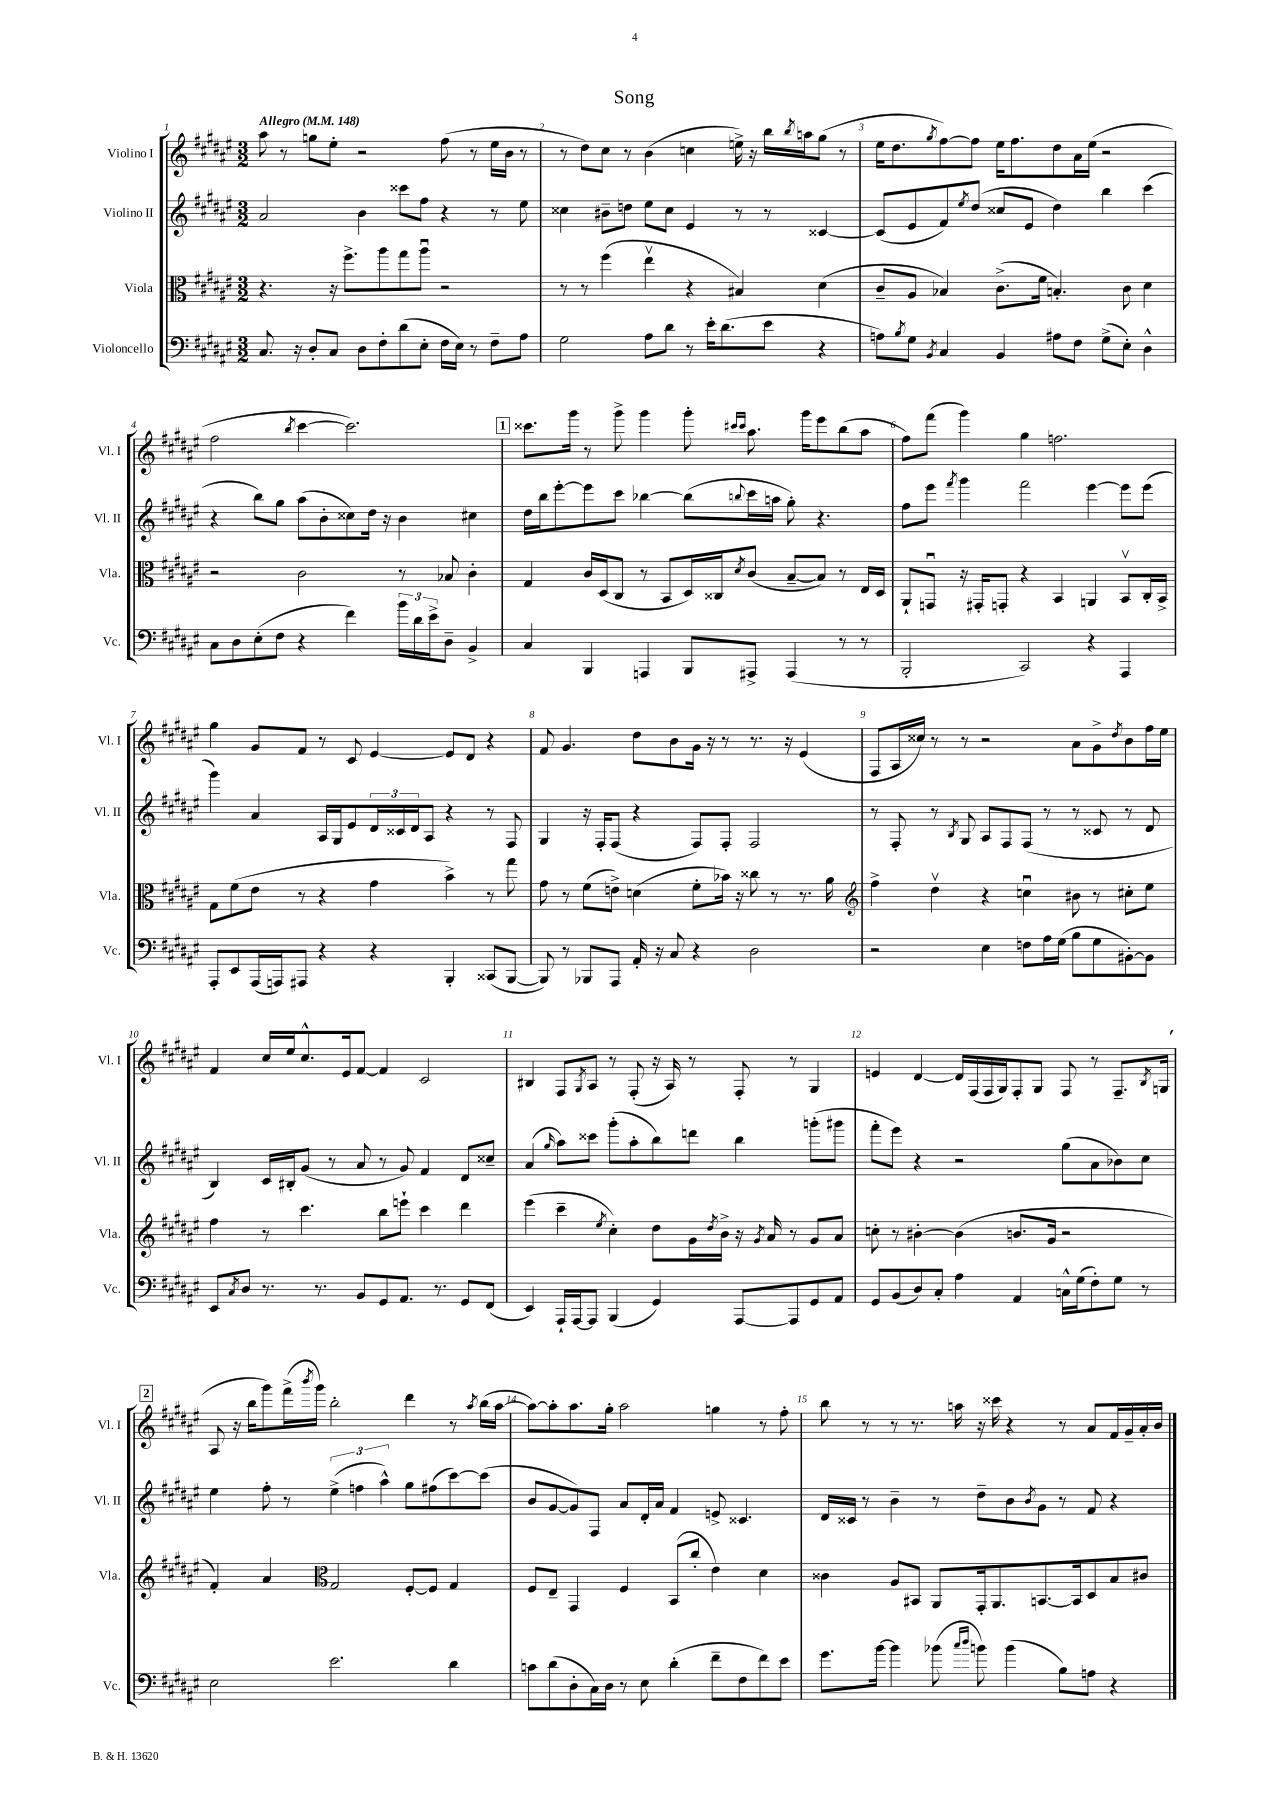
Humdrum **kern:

**kern	**kern	**kern	**kern
*staff4	*staff3	*staff2	*staff1
*clefF4	*clefC3	*clefG2	*clefG2
*k[f#c#g#d#a#e#]	*k[f#c#g#d#a#e#]	*k[f#c#g#d#a#e#]	*k[f#c#g#d#a#e#]
*M3/2	*M3/2	*M3/2	*M3/2
*MM148	*MM148	*MM148	*MM148
8.C#	4.r	2a#	8aa#
.	.	.	8r
16r	.	.	.
8D#'	.	.	8gg
8C#	16r	.	8ee#'
.	8.ff#^	.	.
8D#	.	4b	2r
8F#'	8aa#	.	.
(8d#	8gg#	8ccc##	.
8E#'	8aa#u	8ff#	.
16F#	2r	4r	(8ff#
16E#)	.	.	.
8r	.	.	8r
8F#~	.	8r	16ee#
.	.	.	16b
8A#	.	8ee#	8r
=	=	=	=
2G#	8r	4cc##	8r
.	8r	.	8dd#)
.	(4ff#	8b#~	8cc#
.	.	8dd	8r
8A#	4ee#v	8ee#	(4b
8d#	.	8cc##	.
8r	4r	4e#	4cc
16e#'	.	.	.
(8.d#	.	.	.
.	4B#)	8r	16ee^)
.	.	.	16r
8e#	.	8r	16bb
.	.	.	8qbb
.	.	.	16aa
4r	(4d#	[4c##	(8gg#
.	.	.	8r
=	=	=	=
8A)	8c#~	(8c##]	16ee#
.	.	.	8.dd#
8qB	.	.	.
8G#	8A#	8e#	.
8qBB	.	.	8qgg#
4C#	4B-)	8f#)	[8ff#)
.	.	8qee#	.
.	.	(8dd#	8ff#]
4BB	(8.c#^	8cc##	16ee#
.	.	.	8.ff#
.	.	8e#	.
.	16f#	.	.
8A#	4.B')	4dd#)	8dd#
8F#	.	.	16a#
.	.	.	(16ee#
(8G#^	.	4bb	2r
8E#')	8c#	.	.
4D#^^	4d#	(4ccc#	.
=	=	=	=
8C#	2r	4r	2ff#
8D#	.	.	.
(8E#'	.	8bb)	.
8F#	.	8gg#	.
.	.	.	8qbb
4r	2c#	(8aa#	[4ccc#
.	.	8b'	.
4f#)	.	8cc##)	2.ccc#])
.	.	16dd#	.
.	.	16r	.
24b	8r	4b	.
24d#	.	.	.
24e#^	.	.	.
8D#~	8B-	.	.
4BB^	4c#'	4cc#	.
=	=	=	=
4C#	4G#	16dd#	8.ccc##
.	.	16bb	.
.	.	[8eee#'	.
.	.	.	16ggg#
4BBB	16c#	8eee#]	8r
.	(16D#	.	.
.	8C#	8ccc#	8ggg#^
4AAA	8r	[4bb-	4ggg#
.	8BB	.	.
8BBB	16D#)	(8bb-]	8ggg#'
.	16C##	.	.
.	.	.	16qqccc#
.	8qd#	8qqbb	16qqccc#
8AAA#^	(8c#	16ccc#	8.aa#
.	.	16aa	.
(4AAA#	[8B~	8gg#')	.
.	.	.	16ggg#
.	8B])	4.r	8eee#
8r	8r	.	(8bb
8r	16E#	.	8aa#
.	16D#	.	.
=	=	=	=
2BBB'	8AA#`	8ff#	8ff#)
.	8GGu	8eee#	(8fff#
.	.	8qfff#	.
.	16r	4ggg#	4ggg#)
.	16GG#'	.	.
.	8GG'	.	.
2CC#)	4r	2fff#	4gg#
.	4BB	.	2.ff
4r	4AA	[4eee#	.
4AAA#	8BBv	8eee#]	.
.	16C#'	(8eee#	.
.	16BB^	.	.
=	=	=	=
8AAA#'	8G#	4ggg#)	4gg#
8EE#	(8f#	.	.
(16AAA#	8e#	4a#	8g#
16AAA)	.	.	.
8AAA#	8r	.	8f#
4r	4r	16A#	8r
.	.	16G#	.
.	.	8e#	8c#
4r	4g#	24d#	[4e#
.	.	24c##	.
.	.	24d#	.
.	.	8A#	.
4BBB'	4b^)	4r	8e#]
.	.	.	8d#
(8CC##	8r	8r	4r
[8BBB	8gg#	8F#	.
=	=	=	=
8BBB])	8g#	4G#	8f#
8r	8r	.	4.g#
8BBB-	(8f#	16r	.
.	.	16F#'	.
8AAA#	8e^)	(8F#	.
16AA#'	(4d	4r	8dd#
16r	.	.	.
8C#	.	.	8b
4r	8f#'	8F#)	16g#
.	.	.	16r
.	16b-)	8F#'	8r
.	16r	.	.
2D#	8cc##	2F#	8.r
.	8r	.	.
.	.	.	16r
.	8.r	.	(4e#
.	16a#	.	.
=	=	=	=
*	*clefG2	*	*
2r	4ff#^	8r	8F#
.	.	8F#'	16A#
.	.	.	16cc##)
.	4dd#v	8r	8r
.	.	8qB	.
.	.	8G#	8r
4E#	4r	8A#	2r
.	.	8F#	.
8F	4ccu	(8F#	.
16A#	.	8r	.
(16G#	.	.	.
8B	8b#	8r	8a#
8G#	8r	8c##	8g#^
.	.	.	8qdd#
[8BB#')	8cc#'	8r	8b
8BB#]	8ee#	8d#	16ff#
.	.	.	16ee#
=	=	=	=
8EE#	4ff#	4B)	4f#
8qC#	.	.	.
8D#	.	.	.
8.r	8r	16c#	16cc#
.	.	16B#'	16ee#
.	4.ccc#	(8g#	8.cc#^^
8.r	.	.	.
.	.	8r	.
.	.	.	16e#
8BB	.	8a#	[8f#
8GG#	8bb	8r	4f#]
8.AA#	8eee`	8g#)	.
.	4ccc#	4f#	2c#
8.r	.	.	.
8GG#	4ddd#	8d#	.
(8FF#	.	8cc##~	.
=	=	=	=
4EE#)	(4eee#	(4a#	4B#
.	.	16qqgg#	.
16AAA#`	4ccc#~	8aa#)	8F#
[16AAA#	.	.	.
.	.	.	8qG#
8AAA#]	.	8ccc##	8A#
.	8qee#	.	.
(4BBB	4cc#')	(8ggg#'	8r
.	.	8aa#'	(8F#'
4GG#)	8dd#	8bb)	16r
.	.	.	16A#)
.	16g#	8ddd	8r
.	8qdd#	.	.
.	16b^	.	.
[8AAA#	16r	4bb	8F#'
.	8qg#	.	.
.	16a#	.	.
8AAA#]	8r	.	8r
8GG#	8g#	(8ggg'	4G#
8AA#	8a#	8ggg#	.
=	=	=	=
8GG#	8cc'	8fff#'	4e
(8BB	8r	8eee#)	.
8D#)	[4b#'	4r	[4d#
8C#'	.	.	.
4A#	(4b#]	2r	16d#]
.	.	.	(16F#
.	.	.	16F#
.	.	.	16G#)
4AA#	8.b	.	8F#'
.	.	.	8G#
.	16g#	.	.
16C^^	2r	(8gg#	8F#
(16G#	.	.	.
8F#')	.	8a#	8r
8G#	.	8b-)	8.F#~
8r	.	8cc#	.
.	.	.	8qB
.	.	.	(16G
=	=	=	=
2E#	4f#')	4ee#	8A#
.	.	.	16r
.	.	.	16bb
.	4a#	8ff#'	8ggg#)
.	.	8r	(16fff#^
.	.	.	8qbbb
.	.	.	16ggg#)
*	*clefC3	*	*
2.e#	2G#	(6ee#^	2bb'
.	.	6ff	.
.	.	6aa#^^)	.
.	[8F#'	8gg#	4ddd#
.	8F#]	(8ff#	.
4d#	4G#	[8ccc#)	8r
.	.	.	8qaa#
.	.	(8ccc#]	(16bb
.	.	.	[16aa#
=	=	=	=
8c	8F#	8b	8aa#_)
(8d#	8E#~	[8g#	8aa#']
8D#'	4GG#	8g#])	8.aa#
16C#)	.	8F#	.
16D#	.	.	16gg#'
8r	4F#	8a#	2aa#
8E#	.	16d#'	.
.	.	16a#	.
(4d#'	(8BB	4f#	.
.	8cc#'	.	.
8f#~	4e#)	8e^	4gg
8F#	.	4.c##	.
8f#)	4d#	.	8r
8e#	.	.	8ff#'
=	=	=	=
8.g#	4c##	16d#	8bb
.	.	16c##	.
.	.	8r	8r
[16b	.	.	.
4b]	8A#	4b~	8r
.	8BB#	.	8.r
(8b-	8AA#	8r	.
.	.	.	16aa
16qqcc#	.	.	.
16qqdd#	.	.	.
8b)	16GG#'	8dd#~	16r
.	8.AA#	.	16ccc##
(4b	.	8b	4r
.	.	8qb	.
.	[8.BB	8g#	.
8B)	.	8r	8r
.	16BB]	.	.
8A	8D#	8f#	8a#
4r	8B	4r	16f#
.	.	.	16g#~
.	8c#	.	16a#'
.	.	.	16b
==	==	==	==
*-	*-	*-	*-
